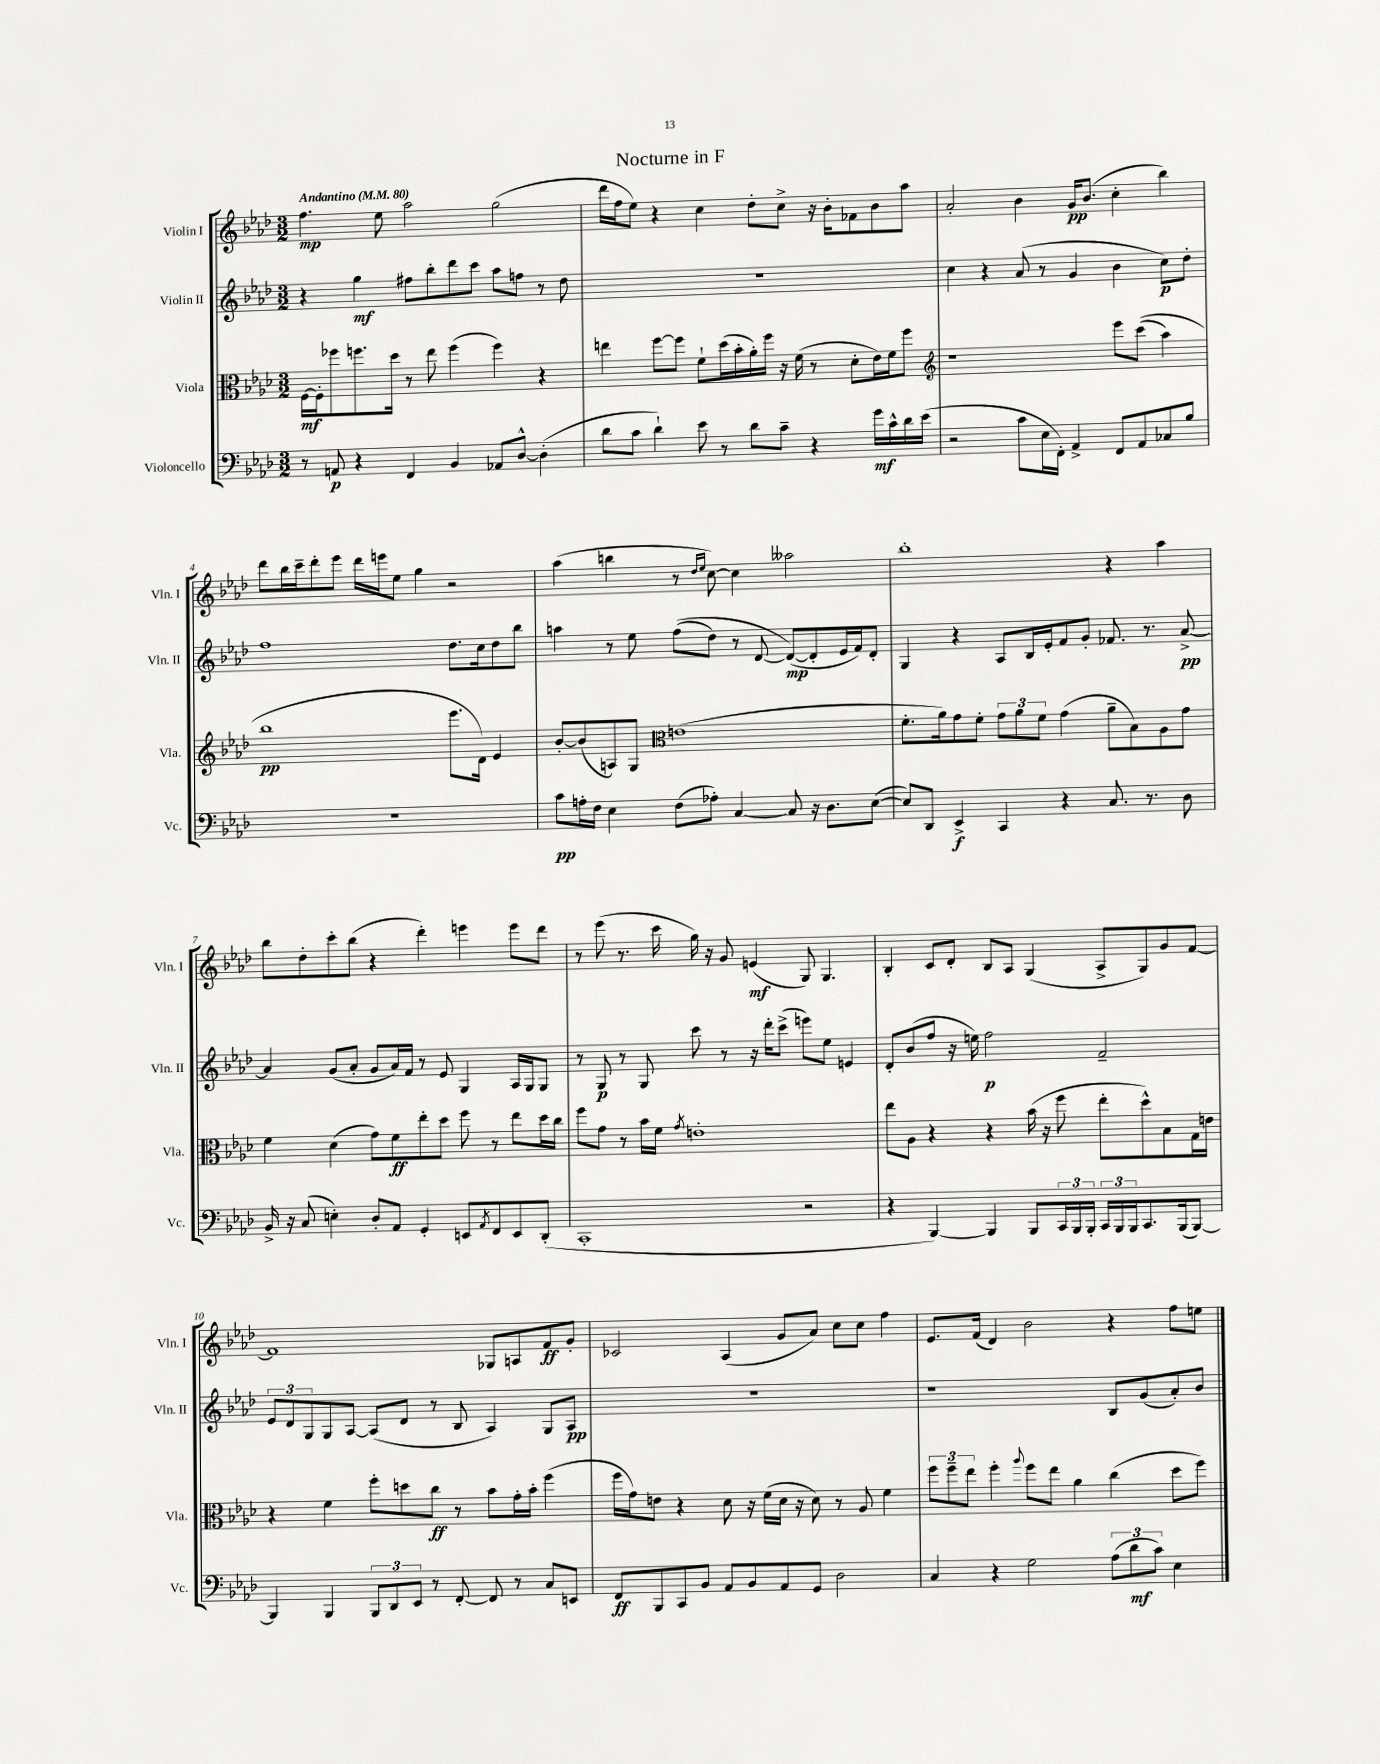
\header { title = "Nocturne in F" }
<<
\new StaffGroup <<
\new Staff = "s0" \with { instrumentName = "Violin I" shortInstrumentName = "Vln. I" } {
    \clef treble \key aes \major \numericTimeSignature \time 3/2 \tempo "Andantino" 4 = 80
    f''4.\mp ees''8 aes''2 g''2( |
    des'''16 f''16 ees''8) r4 c''4 des''8-. c''8-> r16 bes'16-. fes'8 bes'8 aes''8 |
    aes'2-. bes'4 g'16\pp bes'8.( c''4-. bes''4) |
    des'''8 bes''16 c'''16-- des'''8-. ees'''8 des'''16 e'''16 ees''8 g''4 r2 |
    aes''4( b''4 r8 \grace { des''16 ees''16 } c''8~) c''4 aeses''2 |
    bes''1-. r4 aes''4 |
    bes''8 des''8-. c'''8-. bes''8( r4 des'''4-.) e'''4 e'''8 des'''8 |
    r8 ees'''8( r8. c'''16 g''16) r16 g'8 e'4\mf( g8) g4. |
    bes4-. c'8 des'8-. bes8 aes8 g4( aes8-> g8) g'8 f'8~ |
    f'1 ges8 a8 f'8\ff g'8-. |
    ces'2 aes4( g'8 aes'8) c''8 c''8 f''4 |
    ees'8. f'16( des'4) bes'2 r4 f''8 e''8 \bar "|." |
}
\new Staff = "s1" \with { instrumentName = "Violin II" shortInstrumentName = "Vln. II" } {
    \clef treble \key aes \major \numericTimeSignature \time 3/2
    r4 g''4\mf fis''8 bes''8-. des'''8 c'''8 aes''8 f''8 r8 des''8 |
    R1. |
    c''4 r4 aes'8( r8 g'4 bes'4 c''8\p) des''8-. |
    f''1 des''8. c''16 des''8 bes''8 |
    a''4 r8 ees''8 f''8(\( des''8) r8 des'8~ des'8~\mp(\) des'8-. ees'16 f'16) des'8-. |
    g4 r4 aes8 bes16 ees'16-. f'8 g'8-. fes'8. r8. aes'8~->\pp |
    aes'4 g'8( aes'8-. g'8 aes'16) f'16 r8 ees'8 g4 aes16 g16 g8 |
    r8 g8\p r8 g8 c'''8 r8 r16 des'''16-. c'''8->( e'''8) ees''8 e'4 |
    des'8-. bes'8( f''8 r16 e''16) f''2\p f'2-- |
    \tuplet 3/2 { ees'8 des'8 g8 } g8 aes8~ aes8( des'8 r8 bes8 aes4) g8 aes8\pp |
    R1. |
    r1 bes8 g'8( aes'8-.) bes'8 \bar "|." |
}
\new Staff = "s2" \with { instrumentName = "Viola" shortInstrumentName = "Vla." } {
    \clef alto \key aes \major \numericTimeSignature \time 3/2
    f16~\mf f16-. fes''8 f''8. des''16 r8 ees''8 f''4( f''4) r4 |
    e''4 f''8~ f''8 f'8-! des''16( bes'16-. aes'16-.) f''16 r16 f'16( r8 des'8-. ees'16) f'16 f''8 |
    \clef treble r1 ees'''8 c'''8(\( aes''4) |
    bes''1\pp ees'''8. des'16\) ees'4 |
    bes'8~-. bes'8( a8) g8 \clef alto e'1( |
    f'8.-. aes'16) g'8 f'8-. \tuplet 3/2 { g'8 aes'8 f'8 } g'4( aes'8-- bes8) aes8 g'8 |
    f'4 des'4( g'8) f'8\ff ees''8-. des''8 f''8 r8 ees''8 des''16 c''16 |
    f''8 g'8 r8 bes'16 f'16 \acciaccatura { g'8 } e'1-. |
    ees''8 aes8 r4 r4 bes'16( r16 f''8 ees''8-. des''8-^) bes8 g16 e'16 |
    r4 f'4 f''8-. d''8 c''8\ff r8 bes'8 g'16-. bes'16-. f''4( |
    f''16 g'16) e'8 r4 des'8 r16 f'16( des'16 r16 des'8) r8 aes8 f'4 |
    \tuplet 3/2 { f''8 f''8-- ees''8 } f''4-. \appoggiatura { aes''8 } f''8 ees''8 aes'4 c''4( des''8 f''8) \bar "|." |
}
\new Staff = "s3" \with { instrumentName = "Violoncello" shortInstrumentName = "Vc." } {
    \clef bass \key aes \major \numericTimeSignature \time 3/2
    r8 a,8\p r4 f,4 bes,4 aes,8 des8~-^ des4-.( |
    des'8 c'8 des'4-!) ees'8 r8 des'8 c'8-- r4 g'16\mf c'16-^ des'16 ees'16( |
    r2 c'8 ees16 f,16-.) aes,4-> f,8 aes,8 ces8 bes8 |
    R1. |
    c'8\pp a16-. f16 ees4 f8( aes8-.) c4~ c8 r16 des8. ees8~( |
    ees8) des,8 ees,4->\f c,4 r4 c8. r8. des8 |
    bes,16-> r16 c8( e4-.) des8-. aes,8 g,4-. e,8 \acciaccatura { aes,8 } f,8 e,8 des,8-.( |
    c,1-. r2 |
    r4 bes,,4~) bes,,4 bes,,8 \tuplet 3/2 { c,16 bes,,16 bes,,16-. } \tuplet 3/2 { c,16 bes,,16 bes,,16 } c,8. bes,,16( bes,,8~) |
    bes,,4 bes,,4 \tuplet 3/2 { bes,,8 des,8 ees,8 } r8 f,8~-. f,8 r8 c8 e,8 |
    f,8\ff bes,,8 c,8 bes,8 aes,8 bes,8 aes,8 g,8 des2 |
    c4 r4 g2 \tuplet 3/2 { aes8( des'8\mf c'8) } ees4 \bar "|." |
}
>>
>>
